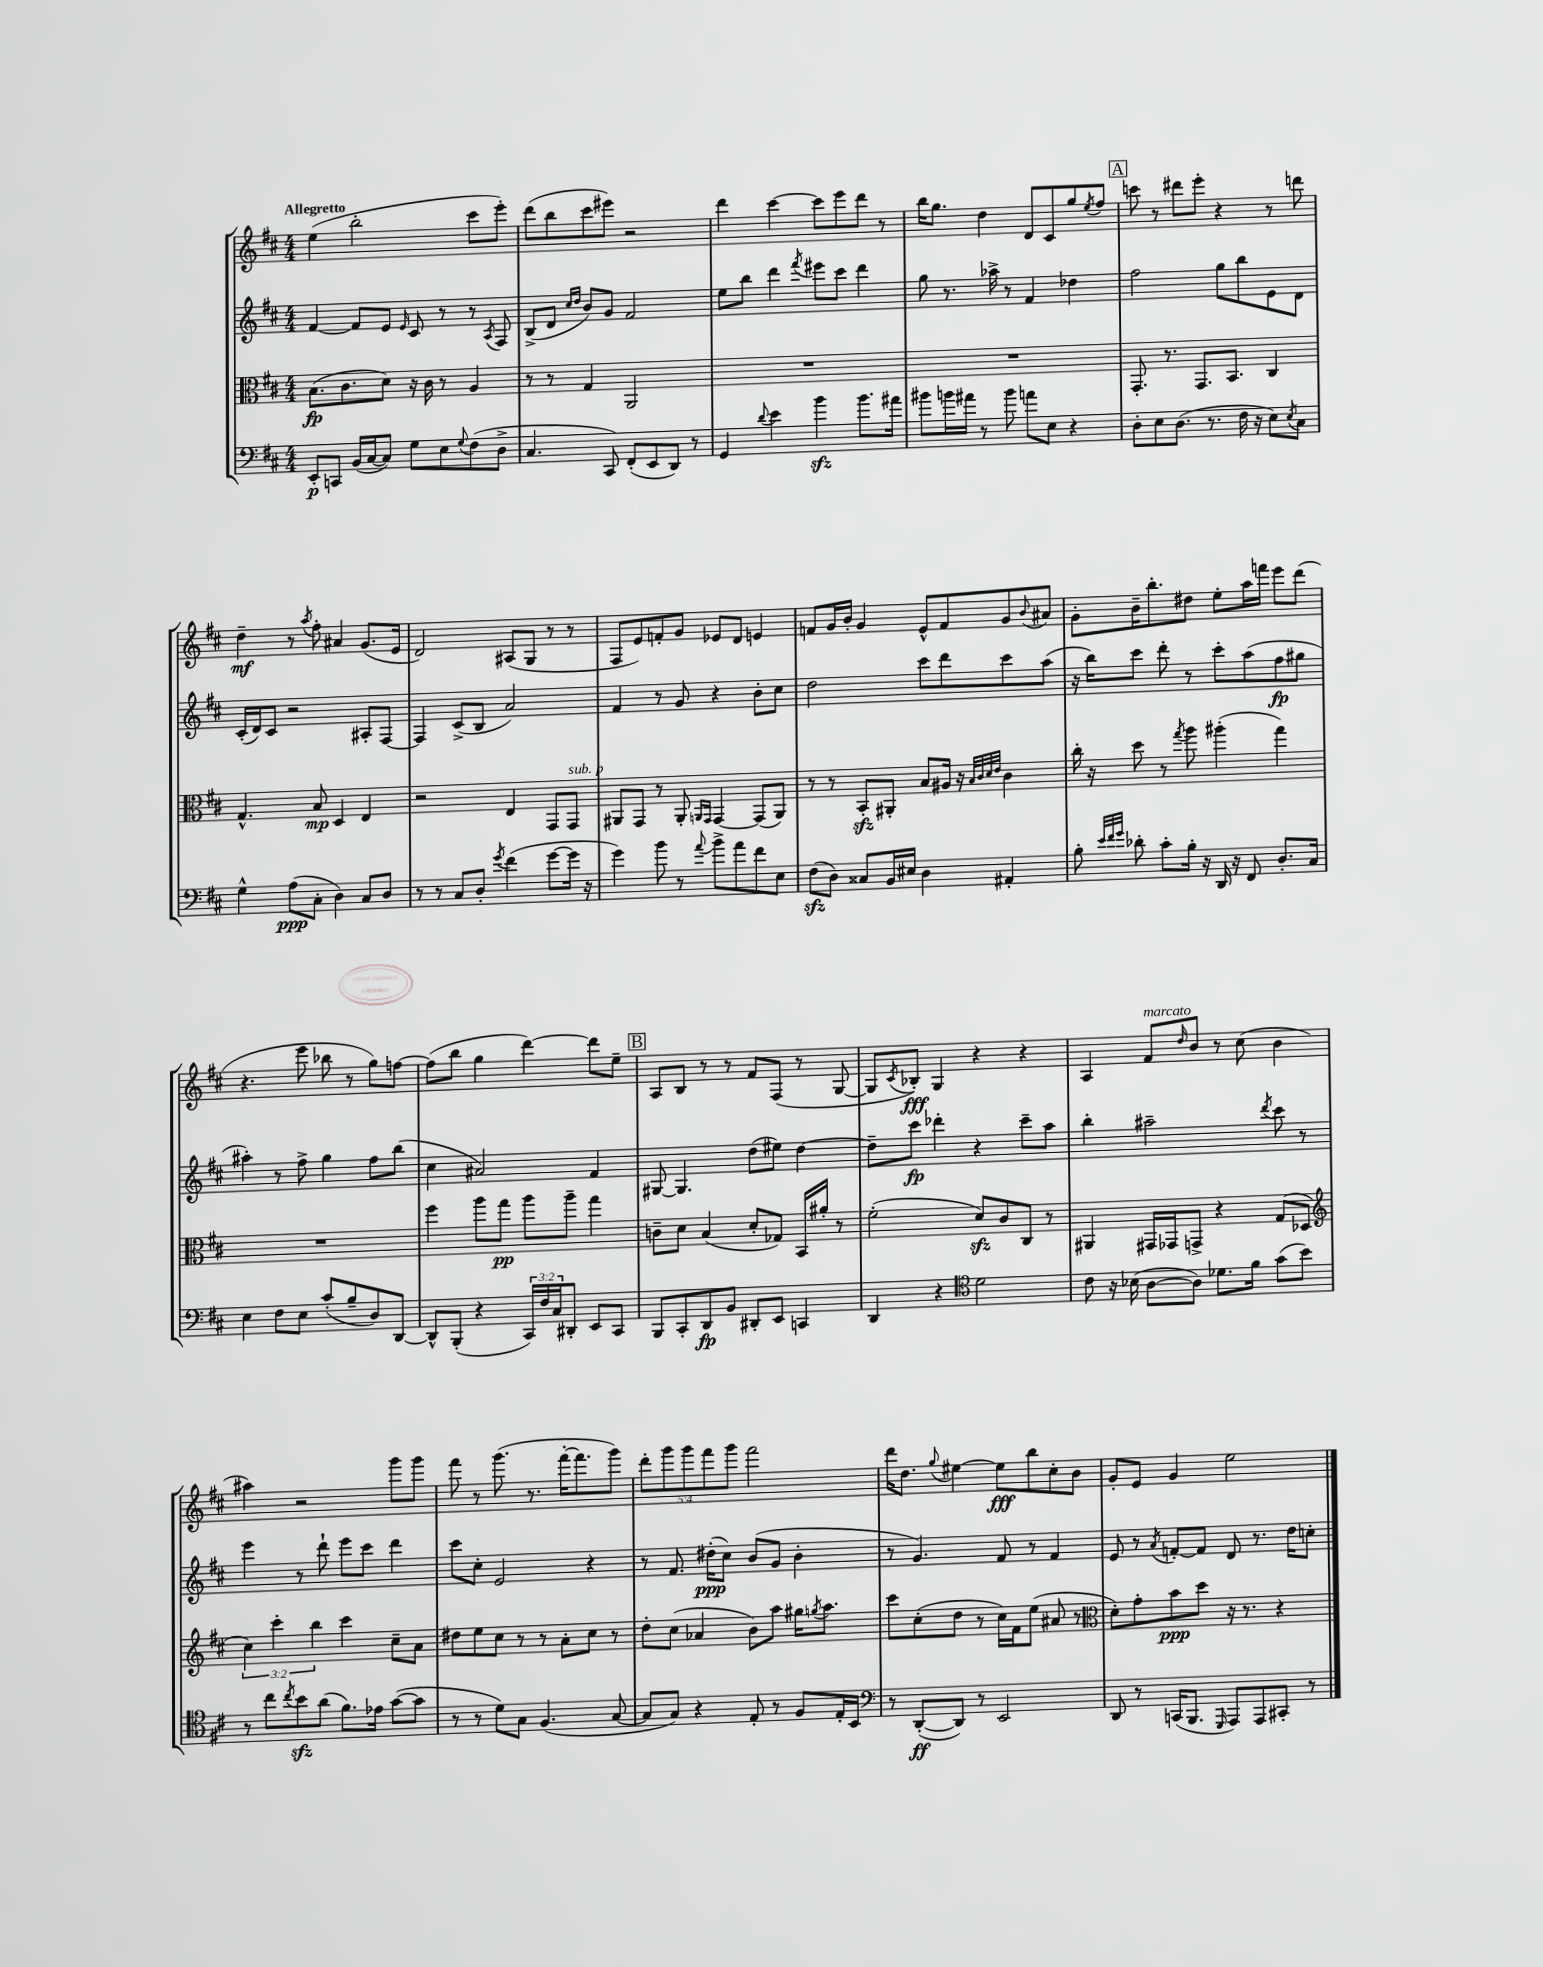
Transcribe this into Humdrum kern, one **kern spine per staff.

**kern	**dynam	**kern	**dynam	**kern	**dynam	**kern	**dynam
*part4	*part4	*part3	*part3	*part2	*part2	*part1	*part1
*staff4	*staff4	*staff3	*staff3	*staff2	*staff2	*staff1	*staff1
*clefF4	*	*clefC3	*	*clefG2	*	*clefG2	*
*k[f#c#]	*	*k[f#c#]	*	*k[f#c#]	*	*k[f#c#]	*
*M4/4	*	*M4/4	*	*M4/4	*	*M4/4	*
=1	=1	=1	=1	=1	=1	=1	=1
!	!	!	!	!	!	!LO:TX:a:B:t=Allegretto	!
8EE'/L	p	(8.B\L	fp	[4f#/	.	(4ee\	.
8CCn/J	.	.	.	.	.	.	.
.	.	8.c#\	.	.	.	.	.
(16BB/LL	.	.	.	8f#/L]	.	2bb'\	.
[16C#/J	.	.	.	.	.	.	.
8C#/J])	.	8d\J)	.	8e/J	.	.	.
.	.	.	.	16qqe/	.	.	.
8G\L	.	16r	.	8c#/	.	.	.
.	.	16c#\	.	.	.	.	.
8E\	.	8r	.	8r	.	.	.
8qqG/	.	.	.	.	.	.	.
(8F#\	.	4A/	.	8r	.	8ccc#\L	.
.	.	.	.	8qA/	.	.	.
8D^\J	.	.	.	8F#/	.	8eee'\J)	.
=2	=2	=2	=2	=2	=2	=2	=2
4.C#/	.	8r	.	(8B^/L	.	(8ddd\L	.
.	.	8r	.	8d/J	.	8bb\	.
.	.	.	.	16qqcc#/LL	.	.	.
.	.	.	.	16qqdd/JJ	.	.	.
.	.	4G/	.	8b/L)	.	8ccc#\	.
8CC#/)	.	.	.	8g/J	.	8eee#X\J)	.
(8FF#'/L	.	2AA/	.	2f#/	.	2r	.
8EE/	.	.	.	.	.	.	.
8DD/J)	.	.	.	.	.	.	.
8r	.	.	.	.	.	.	.
=3	=3	=3	=3	=3	=3	=3	=3
4GG/	.	1r	.	8ee\L	.	4ddd\	.
.	.	.	.	8bb\J	.	.	.
8qqd/	.	.	.	.	.	.	.
4e\	.	.	.	4ddd\	.	[4ccc#\	.
.	.	.	.	8qfff#/	.	.	.
4bzz\	.	.	.	8eee#X\L	.	8ccc#\L]	.
.	.	.	.	8ccc#\J	.	8eee\	.
8.b\L	.	.	.	4ddd\	.	8ddd\J	.
.	.	.	.	.	.	8r	.
16a#X\Jk	.	.	.	.	.	.	.
=4	=4	=4	=4	=4	=4	=4	=4
8b#X\L	.	1r	.	8gg\	.	16bb\KL	.
.	.	.	.	.	.	8.gg\J	.
16bn\L	.	.	.	8.r	.	.	.
16a#X\JJ	.	.	.	.	.	.	.
8r	.	.	.	.	.	4dd\	.
.	.	.	.	16aa-X^\	.	.	.
8b\	.	.	.	8r	.	.	.
8an\L	.	.	.	4f#/	.	8d/L	.
8E\J	.	.	.	.	.	8c#/	.
4r	.	.	.	4dd-X\	.	8gg/	.
.	.	.	.	.	.	8qee/	.
.	.	.	.	.	.	8ff#/J	.
!!LO:REH:place=s1:t=A
=5	=5	=5	=5	=5	=5	=5	=5
8D'\L	.	8.GG'/	.	2ff#\	.	8cccn\	.
8E\	.	.	.	.	.	8r	.
.	.	8.r	.	.	.	.	.
(8.D\J	.	.	.	.	.	8ddd#X\L	.
.	.	8.GG/L	.	.	.	8eee'\J	.
8.r	.	.	.	.	.	.	.
.	.	.	.	8gg\L	.	4r	.
.	.	8.BB/J	.	.	.	.	.
16F#\	.	.	.	8bb\	.	.	.
16r	.	.	.	.	.	.	.
8E\L)	.	4C#/	.	8e\	.	8r	.
8qE/	.	.	.	.	.	.	.
8C#\J	.	.	.	8d\J	.	8dddn\	.
!!LO:LB:g=z
=6	=6	=6	=6	=6	=6	=6	=6
4G^^\	.	4.G^^/	.	(16c#'/LL	.	4dd~\	mf
.	.	.	.	16d/J)	.	.	.
.	.	.	.	8c#/J	.	.	.
(8A\L	ppp	.	.	2r	.	8r	.
.	.	.	.	.	.	8qaa/	.
8C#'\J	.	8B/	mp	.	.	8ff#'\	.
4D\)	.	4D/	.	.	.	4a#X/	.
8C#/L	.	4E/	.	8A#X'/L	.	(8.g/L	.
8D/J	.	.	.	[8F#/J	.	.	.
.	.	.	.	.	.	16e/Jk	.
=7	=7	=7	=7	=7	=7	=7	=7
8r	.	2r	.	4F#/]	.	2d/)	.
8r	.	.	.	.	.	.	.
8C#/L	.	.	.	(8c#^/L	.	.	.
8D'/J	.	.	.	8B/J	.	.	.
8qg/	.	.	.	.	.	.	.
(4f#\	.	4E/	.	2a/)	.	(8A#X/L	.
.	.	.	.	.	.	8G/J	.
[8g\L	.	8GG/L	.	.	.	8r	.
!	!	!LO:TX:a:i:t=sub. p	!	!	!	!	!
16g\Jk]	.	8GG/J	.	.	.	8r	.
16r	.	.	.	.	.	.	.
=8	=8	=8	=8	=8	=8	=8	=8
4g\)	.	8AA#X/L	.	4f#/	.	8F#/L	.
.	.	8GG/J	.	.	.	8e/)	.
8b\	.	8r	.	8r	.	8fn'/	.
8r	.	8AA#'/	.	8g/	.	8g/J	.
.	.	16qqAAn/LL	.	.	.	.	.
8qqa/	.	16qqGG/JJ	.	.	.	.	.
8b^\L	.	[4GG/	.	4r	.	8e-X/L	.
8a\	.	.	.	.	.	8d/J	.
8f#\	.	(8GG/L]	.	8b'\L	.	4en/	.
8E\J	.	8AA/J)	.	8cc#\J	.	.	.
=9	=9	=9	=9	=9	=9	=9	=9
(8F#zz\L	.	8r	.	2dd\	.	8fn/L	.
8D\J)	.	8r	.	.	.	16g/L	.
.	.	.	.	.	.	16b'/JJ	.
8C##X/L	.	8BBzz'/L	.	.	.	4g/	.
16BB/L	.	8AA#X'/J	.	.	.	.	.
16E#X/JJ	.	.	.	.	.	.	.
4D\	.	8B/L	.	8ccc#\L	.	8e^^/L	.
.	.	16A#X/Jk	.	8ddd\	.	8f/	.
.	.	16r	.	.	.	.	.
.	.	32qqB/LLL	.	.	.	.	.
.	.	32qqc#/	.	.	.	.	.
.	.	32qqd/	.	.	.	.	.
.	.	32qqe/JJJ	.	.	.	.	.
4AA#X'/	.	4c#\	.	8ccc#\	.	8g/	.
.	.	.	.	.	.	8qqb/	.
.	.	.	.	(8aa\J	.	8a#X/J	.
=10	=10	=10	=10	=10	=10	=10	=10
8B'\	.	16cc#'\	.	16r	.	8g'\L	.
.	.	16r	.	16bb\KL)	.	.	.
32qqe/LLL	.	.	.	.	.	.	.
32qqf#/	.	.	.	.	.	.	.
32qqg/JJJ	.	.	.	.	.	.	.
8d-X'\	.	8dd\	.	8ccc#\J	.	16b~\K	.
.	.	.	.	.	.	8.bb'\	.
8c#'\L	.	8r	.	8ddd'\	.	.	.
.	.	8qgg/	.	.	.	.	.
16B'\Jk	.	8aa\	.	8r	.	8dd#X\J	.
16r	.	.	.	.	.	.	.
16DD/	.	(4aa#X'\	.	8ccc#'\L	.	8ee'\L	.
16r	.	.	.	.	.	.	.
8FF#/	.	.	.	(8aa\	.	16aa\L	.
.	.	.	.	.	.	16fffn\JJ	.
8.D'/L	.	4gg\)	.	8ff#\	fp	8eee\L	.
.	.	.	.	8gg#X\J	.	(8ddd\J	.
16C#/Jk	.	.	.	.	.	.	.
!!LO:LB:g=z
=11	=11	=11	=11	=11	=11	=11	=11
4E\	.	1r	.	4aa#X'\)	.	4.r	.
8F#\L	.	.	.	8r	.	.	.
8E\J	.	.	.	8ff#^\	.	8eee\	.
(8c#'/L	.	.	.	4gg\	.	8bb-X\	.
8B~/	.	.	.	.	.	8r	.
8D/)	.	.	.	8ff#\L	.	8gg\L)	.
[8DD/J	.	.	.	(8bb\J	.	[8ffn\J	.
=12	=12	=12	=12	=12	=12	=12	=12
8DD^^/L]	.	4ff#\	.	4cc#\	.	(8ff\L]	.
(8BBB'/J	.	.	.	.	.	8bb\J	.
4r	.	8aa\L	.	2a#X/)	.	4gg\	.
.	.	8gg\J	pp	.	.	.	.
24CC#/LL)	.	8aa\L	.	.	.	[4ddd\)	.
24F#/	.	.	.	.	.	.	.
24C#/J	.	.	.	.	.	.	.
8DD#X'/J	.	8aa~\J	.	.	.	.	.
8EE/L	.	4gg\	.	4f#/	.	8ddd\L]	.
8CC#/J	.	.	.	.	.	8ee~\J	.
!!LO:REH:place=s1:t=B
=13	=13	=13	=13	=13	=13	=13	=13
8BBB/L	.	8cn~\L	.	[8G#X/	.	8A/L	.
8CC#'/	.	8d\J	.	4.G#/]	.	8B/J	.
8DD/	fp	(4B/	.	.	.	8r	.
8BB/J	.	.	.	.	.	8r	.
8DD#X'/L	.	8d'/L	.	(8dd\L	.	8f#/L	.
8EE/J	.	8G-X/J)	.	8ee#X\J)	.	(8F#/J	.
4CCn/	.	16BB/LL	.	[4dd\	.	8r	.
.	.	16a#X'/JJ	.	.	.	.	.
.	.	8r	.	.	.	[8G/	.
=14	=14	=14	=14	=14	=14	=14	=14
4DD/	.	(2f#'\	.	8dd~\L]	.	8G/L]	.
.	.	.	.	.	.	8qc#/	.
.	.	.	.	8ccc#\J	fp	8B-X'/J)	fff
4r	.	.	.	4ddd-X'\	.	4G/	.
*clefC4	*	*	*	*	*	*	*
2d\	.	8dzz/L)	.	4r	.	4r	.
.	.	8c#/	.	.	.	.	.
.	.	8C#/J	.	8ccc#~\L	.	4r	.
.	.	8r	.	8aa\J	.	.	.
=15	=15	=15	=15	=15	=15	=15	=15
8c#\	.	4AA#X/	.	4bb'\	.	4A/	.
16r	.	.	.	.	.	.	.
(16B-X\	.	.	.	.	.	.	.
!	!	!	!	!	!	!LO:TX:a:i:t=marcato	!
[8A\L	.	16GG#X/LL	.	2aa#X~\	.	8f#/L	.
.	.	16GG-X/J	.	.	.	.	.
.	.	.	.	.	.	16qqdd/	.
8A\J])	.	8GGn^/J	.	.	.	8b/J	.
8.d-X\L	.	4r	.	.	.	8r	.
.	.	.	.	.	.	(8cc#\	.
16f#\Jk	.	.	.	.	.	.	.
.	.	.	.	8qddd/	.	.	.
(8g\L	.	(8G/L	.	8ccc#\	.	4b\	.
8b\J)	.	8D-X/J	.	8r	.	.	.
!!LO:LB:g=z
=16	=16	=16	=16	=16	=16	=16	=16
*	*	*clefG2	*	*	*	*	*
8r	.	6cc#\)	.	4eee\	.	4aa#X\)	.
8cc#\L	.	.	.	.	.	.	.
.	.	6ccc#'\	.	.	.	.	.
8qcc#/	.	.	.	.	.	.	.
8bzz\	.	.	.	8r	.	2r	.
.	.	6bb\	.	.	.	.	.
(8a\J	.	.	.	8ddd`\	.	.	.
8.f#\L)	.	4ccc#\	.	8eee\L	.	.	.
.	.	.	.	8ccc#\J	.	.	.
16e-X\Jk	.	.	.	.	.	.	.
([8g\L	.	8cc#~\L	.	4ddd\	.	8ggg\L	.
8g\J]	.	8a\J	.	.	.	8ggg\J	.
=17	=17	=17	=17	=17	=17	=17	=17
8r	.	8dd#X\L	.	8ccc#\L	.	8fff#\	.
8r	.	8ee\	.	8cc#'\J	.	8r	.
8d\L)	.	8cc#\J	.	2e/	.	(8.ggg\	.
8G\J	.	8r	.	.	.	.	.
.	.	.	.	.	.	8.r	.
(4.F#/	.	8r	.	.	.	.	.
.	.	8a'\L	.	.	.	[16fff#'\KL	.
.	.	.	.	.	.	8.fff#\]	.
.	.	8cc#\J	.	4r	.	.	.
[8G/	.	8r	.	.	.	8ggg\J)	.
=18	=18	=18	=18	=18	=18	=18	=18
8G/L]	.	8dd'\L	.	8r	.	10ddd'\L	.
.	.	.	.	.	.	10ggg\	.
8G/J)	.	(8cc#\J	.	8.f#/	.	.	.
.	.	.	.	.	.	10ggg\	.
4r	.	4a-X/	.	.	.	.	.
.	.	.	.	.	.	10fff#\	.
.	.	.	.	(16dd#X'\KL	ppp	.	.
.	.	.	.	8cc#\J)	.	.	.
.	.	.	.	.	.	10ggg\J	.
8E'/	.	8b\L)	.	(8b/L	.	2fff#\	.
8r	.	8aa\J	.	8g/J	.	.	.
8F#/L	.	16gg#X\KL	.	4b'\	.	.	.
.	.	8qggn/	.	.	.	.	.
.	.	8.aa\J	.	.	.	.	.
16E'/L	.	.	.	.	.	.	.
16BB/JJ	.	.	.	.	.	.	.
=19	=19	=19	=19	=19	=19	=19	=19
*clefF4	*	*	*	*	*	*	*
8r	.	8ccc#\L	.	8r	.	16ddd\KL	.
.	.	.	.	.	.	8.dd\J	.
([8DD'/L	ff	(8cc#'\	.	4.g/)	.	.	.
.	.	.	.	.	.	8qqgg/	.
8DD/J])	.	8dd\J	.	.	.	[4ee#X\	.
8r	.	8r	.	.	.	.	.
2EE/	.	16cc#\LL)	.	8f#/	.	8ee#\L]	fff
.	.	16f#\J	.	.	.	.	.
.	.	(8ee\J	.	8r	.	8bb\	.
.	.	8a#X/	.	4f#/	.	8cc#'\	.
.	.	8r	.	.	.	8b\J	.
=20	=20	=20	=20	=20	=20	=20	=20
*	*	*clefC3	*	*	*	*	*
8DD/	.	8d'\L)	.	8e/	.	8g'/L	.
8r	.	8g'\	.	8r	.	8e/J	.
.	.	.	.	8qa/	.	.	.
(16CCn/KL	.	8b\	ppp	[8fn'/L	.	4g/	.
8.BBB/J	.	.	.	.	.	.	.
.	.	8dd\J	.	8f/J]	.	.	.
16qqGGG/	.	.	.	.	.	.	.
8AAA/L)	.	16r	.	8d/	.	2ee\	.
.	.	8.r	.	.	.	.	.
8AAA/	.	.	.	8.r	.	.	.
8CC#X'/J	.	4r	.	.	.	.	.
.	.	.	.	16dd\KL	.	.	.
8r	.	.	.	8ccn'\J	.	.	.
==	==	==	==	==	==	==	==
*-	*-	*-	*-	*-	*-	*-	*-
